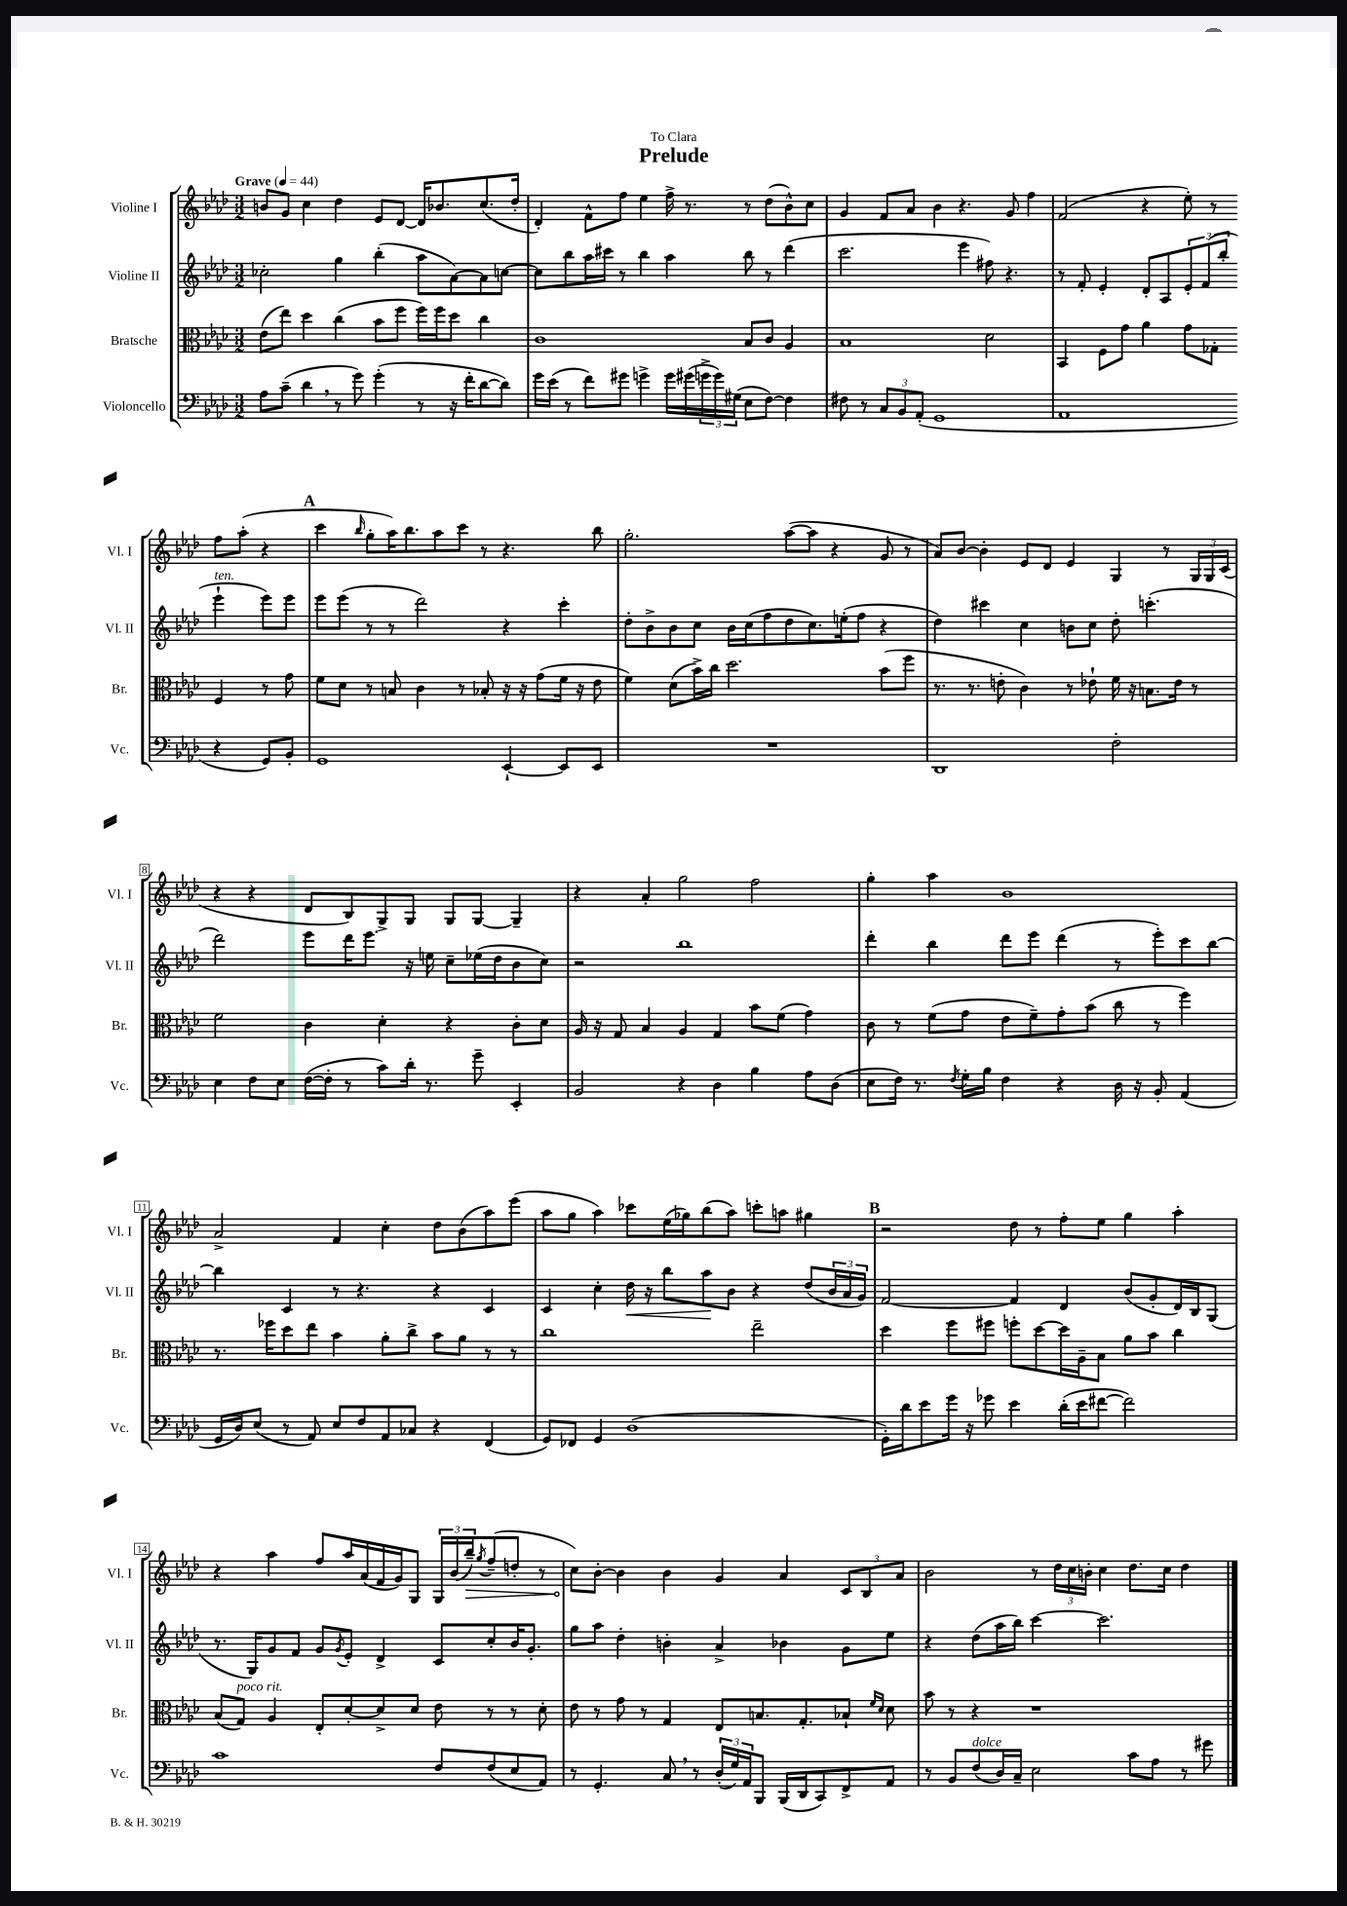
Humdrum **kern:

**kern	**kern	**kern	**dynam	**kern	**dynam
*part4	*part3	*part2	*part2	*part1	*part1
*staff4	*staff3	*staff2	*staff2	*staff1	*staff1
*I"Violoncello	*I"Bratsche	*I"Violine II	*	*I"Violine I	*
*I'Vc.	*I'Br.	*I'Vl. II	*	*I'Vl. I	*
*clefF4	*clefC3	*clefG2	*	*clefG2	*
*k[b-e-a-d-]	*k[b-e-a-d-]	*k[b-e-a-d-]	*	*k[b-e-a-d-]	*
*M3/2	*M3/2	*M3/2	*	*M3/2	*
*MM44	*MM44	*MM44	*	*MM44	*
=1	=1	=1	=1	=1	=1
!	!	!	!	!LO:TX:a:B:t=Grave	!
8A-\L	(8e-\L	2cc-X'\	.	8bn/L	.
(8c~\J	8ee-\J)	.	.	8g/J	.
4d-,\	4dd-\	.	.	4cc\	.
8r	(4cc\	4gg\	.	4dd-\	.
8g\)	.	.	.	.	.
(4g'\	8b-\L	(4bb-'\	.	8e-/L	.
.	8ff\J	.	.	[8d-/J	.
8r	16ff\LL)	8aa-\L	.	16d-/KL]	.
.	16ff\J	.	.	8.b-X/	.
16r	8dd-\J	[8a-\)	.	.	.
16f'\KL	.	.	.	.	.
[8d-\	4cc\	8a-\]	.	(8.cc/	.
8d-\J])	.	[8ccn\J	.	.	.
.	.	.	.	16dd-'/Jk	.
=2	=2	=2	=2	=2	=2
16g\LL	1c	8cc\L]	.	4d-'/)	.
(16e-\JJ	.	.	.	.	.
8r	.	8bb-\	.	.	.
8f\L)	.	16aa-\L	.	8f^^\L	.
.	.	16ccc#X\JJ	.	.	.
8g#X\J	.	8r	.	8ff\J	.
4gn^\	.	4bb-\	.	4ee-\	.
16g\LL	.	4aa-\	.	16ff^\	.
(16g#X\	.	.	.	8.r	.
24gn^\	.	.	.	.	.
24g\)	.	.	.	.	.
(24G#X\JJ	.	.	.	.	.
8E-\L	8B-/L	8bb-\	.	8r	.
[8F\J)	8c/J	8r	.	(8dd-\L	.
4F\]	4A-/	(4ddd-\	.	8b-^^\)	.
.	.	.	.	8cc\J	.
=3	=3	=3	=3	=3	=3
8F#X\	1B-	2.ccc\	.	4g/	.
8r	.	.	.	.	.
12C/L	.	.	.	8f/L	.
12BB-/	.	.	.	.	.
.	.	.	.	8a-/J	.
(12AA-'/J	.	.	.	.	.
1GG	.	.	.	4b-\	.
.	.	4eee-\	.	4.r	.
.	2d-\	8ff#X\)	.	.	.
.	.	4.r	.	8g/	.
.	.	.	.	4ff\	.
=4	=4	=4	=4	=4	=4
1AA-	4BB-/	8r	.	(2f/	.
.	.	8f'/	.	.	.
.	8F\L	4e-'/	.	.	.
.	8g\J	.	.	.	.
.	4a-\	8d-'/L	.	4r	.
.	.	8A-/	.	.	.
.	8g\L	12e-'/	.	8ee-'\)	.
.	.	(12f/	.	.	.
.	8G-X'\J	.	.	8r	.
.	.	12bb-'/J	.	.	.
!	!	!LO:TX:a:i:t=ten.	!	!	!
4r	4F/	4eee-`\	.	8ff\L	.
.	.	.	.	(8aa-'\J	.
8GG/L)	8r	8eee-\L)	.	4r	.
8BB-'/J	8g\	8eee-\J	.	.	.
!!LO:LB:g=z
!!LO:REH:place=s1:t=A
=5	=5	=5	=5	=5	=5
1GG	8f\L	8eee-\L	.	4ccc\	.
.	8d-\J	(8eee-\J	.	.	.
.	.	.	.	16qqbb-/	.
.	8r	8r	.	8gg'\L	.
.	8Bn/	8r	.	16aa-\K)	.
.	.	.	.	8.bb-\	.
.	4c\	2ddd-\)	.	.	.
.	.	.	.	8aa-\	.
.	8r	.	.	8ccc\J	.
.	8B-X'/	.	.	8r	.
[4EE-`/	16r	4r	.	4.r	.
.	16r	.	.	.	.
.	(8g\L	.	.	.	.
8EE-/L]	16f\Jk	4ccc'\	.	.	.
.	16r	.	.	.	.
8EE-/J	8e-\	.	.	8bb-\	.
=6	=6	=6	=6	=6	=6
1.r	4f\)	8dd-'\L	.	2.gg'\	.
.	.	8b-^\	.	.	.
.	(8d-\L	8b-\	.	.	.
.	16b-^\L)	8cc\J	.	.	.
.	16cc\JJ	.	.	.	.
.	2.dd-\	16b-\LL	.	.	.
.	.	(16cc\J	.	.	.
.	.	8ff\	.	.	.
.	.	8dd-\	.	([8aa-\L	.
.	.	8.cc\)	.	8aa-\J]	.
.	.	.	.	4r	.
.	.	(16een'\k	.	.	.
.	.	8ff\J	.	.	.
.	(8b-\L	4r	.	8g/	.
.	8ff\J	.	.	8r	.
=7	=7	=7	=7	=7	=7
1DD-	8.r	4dd-\)	.	8a-/L)	.
.	.	.	.	[8b-/J	.
.	8.r	.	.	.	.
.	.	4ccc#X\	.	4b-'\]	.
.	8en'\	.	.	.	.
.	4c\)	4cc\	.	8e-/L	.
.	.	.	.	8d-/J	.
.	8r	8bn\L	.	4e-/	.
.	8e-X`\	8cc\J	.	.	.
2F'\	16f\	8dd-'\	.	4G/	.
.	16r	.	.	.	.
.	8.Bn\L	(4.cccn'\	.	.	.
.	.	.	.	8r	.
.	16e-\Jk	.	.	.	.
.	8r	.	.	24G/LL	.
.	.	.	.	24G/	.
.	.	.	.	(24c/JJ	.
!!LO:LB:g=z
=8	=8	=8	=8	=8	=8
4E-\	2f\	2ddd-\)	.	4r	.
8F\L	.	.	.	4r	.
8E-\J	.	.	.	.	.
([16F\LL	4c\	8eee-\L	.	8d-/L	.
16F'\JJ]	.	.	.	.	.
8r	.	16ddd-\K	.	8B-/)	.
.	.	8.eee-\J	.	.	.
8c\L)	4d-'\	.	.	8G^/	.
16d-'\Jk	.	16r	.	8G/J	.
8.r	.	16een\	.	.	.
.	4r	8cc~\L	.	8G/L	.
8g~\	.	(16ee-X\L	.	[8G/J	.
.	.	16dd-\J	.	.	.
4EE-'/	8c'\L	8b-\	.	4G~/]	.
.	8d-\J	8cc\J)	.	.	.
=9	=9	=9	=9	=9	=9
2BB-/	16A-/	2r	.	4r	.
.	16r	.	.	.	.
.	8G/	.	.	.	.
.	4B-/	.	.	4a-'/	.
4r	4A-/	1bb-	.	2gg\	.
4D-\	4G/	.	.	.	.
4B-\	8b-\L	.	.	2ff\	.
.	(8f\J	.	.	.	.
8A-\L	4g\)	.	.	.	.
(8D-\J	.	.	.	.	.
=10	=10	=10	=10	=10	=10
8E-\L	8c\	4ddd-'\	.	4gg'\	.
16F\Jk)	8r	.	.	.	.
8.r	.	.	.	.	.
.	(8f\L	4bb-\	.	4aa-\	.
8qF/	.	.	.	.	.
16G'\LL	8g\J	.	.	.	.
16B-\JJ	.	.	.	.	.
4F\	8e-\L	8ddd-\L	.	1b-	.
.	8f~\)	8eee-\J	.	.	.
4r	8g'\	(4ddd-\	.	.	.
.	(8b-\J	.	.	.	.
16D-\	8cc\	8r	.	.	.
16r	.	.	.	.	.
8BB-'/	8r	8eee-'\L)	.	.	.
(4AA-/	4ff\)	8ccc\	.	.	.
.	.	[8bb-\J	.	.	.
!!LO:LB:g=z
=11	=11	=11	=11	=11	=11
16GG/LL	8.r	4bb-\]	.	2a-^/	.
16D-/J)	.	.	.	.	.
(8E-/J	.	.	.	.	.
.	16ff-X\KL	.	.	.	.
8r	8dd-\	4c/	.	.	.
8AA-/)	8ee-\J	.	.	.	.
8E-/L	4b-\	8r	.	4f/	.
8F/	.	4.r	.	.	.
8AA-/	8a-'\L	.	.	4cc'\	.
8C-X/J	8cc^\J	.	.	.	.
4r	8b-\L	4r	.	8dd-\L	.
.	8a-\J	.	.	(8b-\	.
(4FF/	8r	4c/	.	8aa-\)	.
.	8r	.	.	(8eee-\J	.
=12	=12	=12	=12	=12	=12
8GG/L)	1cc	4c/	.	8aa-\L	.
8FF-X/J	.	.	.	8gg\J	.
4GG/	.	4cc'\	.	4aa-\)	.
!	!	!	!LO:HP:b	!	!
(1D-	.	16dd-\	<	8ccc-X\L	.
.	.	16r	.	.	.
.	.	8bb-\L	.	(16ee-\L	.
.	.	.	.	16gg-X\J)	.
.	.	8aa-\	.	(8bb-\	.
.	.	8b-\J	[	8aa-\J)	.
.	2ee-~\	4r	.	8cccn'\L	.
.	.	.	.	8aan\J	.
.	.	(8dd-/L	.	4gg#X\	.
.	.	24b-/L	.	.	.
.	.	24a-/	.	.	.
.	.	24g/JJ)	.	.	.
!!LO:REH:place=s1:t=B
=13	=13	=13	=13	=13	=13
16GG'\LL)	4dd-\	[2f/	.	2r	.
16d-\J	.	.	.	.	.
8e-\	.	.	.	.	.
16g\Jk	8ff\L	.	.	.	.
16r	.	.	.	.	.
8g-X\	8ff#X\J	.	.	.	.
4e-\	8ffn'\L	4f/]	.	8dd-\	.
.	[8dd-\	.	.	8r	.
(16d-'\LL	16dd-\L]	4d-/	.	8ff'\L	.
16e-\J	16A-~\J	.	.	.	.
[8f#X\J	8B-\J	.	.	8ee-\J	.
2f#\])	8a-\L	(8b-/L	.	4gg\	.
.	8b-\J	8g'/	.	.	.
.	4cc\	16d-/L)	.	4aa-'\	.
.	.	16B-/J	.	.	.
.	.	(8G/J	.	.	.
!!LO:LB:g=z
=14	=14	=14	=14	=14	=14
1c	(8B-/L	8.r	.	4r	.
!	!LO:TX:a:i:t=poco rit.	!	!	!	!
.	8G/J)	.	.	.	.
.	.	16G/KL)	.	.	.
.	4A-/	8g/	.	4aa-\	.
.	.	8f/J	.	.	.
.	8E-'/L	8g/L	.	8ff/L	.
.	.	8qg/	.	.	.
.	[8d-'/	8e-'/J	.	16aa-/L	.
.	.	.	.	(16a-/	.
.	8d-^/]	4d-^/	.	16f/	.
.	.	.	.	16g/J)	.
.	8d-/J	.	.	8G/J	.
8F/L	8e-\	8c/L	.	24G/LL	.
.	.	.	.	(24b-/	.
!	!	!	!	!	!LO:HP:b
.	.	.	.	24bb-~/J)	>
.	.	.	.	8qgg/	.
(8F/	8r	8cc'/	.	(8ff~/	.
8E-/	8r	16b-/K	.	8ddn'/J	.
.	.	8.g'/J	.	.	.
8AA-/J)	8d-'\	.	.	8r	.
=15	=15	=15	=15	=15	=15
8r	8e-\	8gg\L	.	8cc\L)	.
4.GG'/	8r	8aa-\J	.	[8b-'\J	]
.	8g\	4dd-'\	.	4b-\]	.
.	8r	.	.	.	.
8C,/	4G/	4bn'\	.	4b-\	.
8r	.	.	.	.	.
(24D-'/LL	8E-/L	4a-^/	.	4g/	.
24G/)	.	.	.	.	.
24AA-/J	.	.	.	.	.
8BBB-/J	8.Bn/	.	.	.	.
(16BBB-/LL	.	4b-X\	.	4a-/	.
16DD-/J	8.G'/	.	.	.	.
8CC/)	.	.	.	.	.
8FF^/	8B-X`/J	8g\L	.	12c/L	.
.	.	.	.	12B-/	.
.	16qqf/LL	.	.	.	.
.	16qqd-/JJ	.	.	.	.
8AA-/J	8d-\	8ee-\J	.	.	.
.	.	.	.	12a-/J	.
=16	=16	=16	=16	=16	=16
8r	8b-\	4r	.	2b-\	.
8BB-/L	8r	.	.	.	.
!LO:TX:a:i:t=dolce	!	!	!	!	!
(8F/	4r	(8dd-\L	.	.	.
16D-/L)	.	16aa-\L	.	.	.
16C~/JJ	.	16bb-\JJ)	.	.	.
2E-\	1r	[4ccc\	.	8r	.
.	.	.	.	24dd-\LL	.
.	.	.	.	24cc\	.
.	.	.	.	24bn'\JJ	.
.	.	2.ccc\]	.	4cc\	.
8c\L	.	.	.	8.dd-\L	.
8A-\J	.	.	.	.	.
.	.	.	.	16cc\Jk	.
8r	.	.	.	4dd-\	.
8g#X\	.	.	.	.	.
==	==	==	==	==	==
*-	*-	*-	*-	*-	*-
